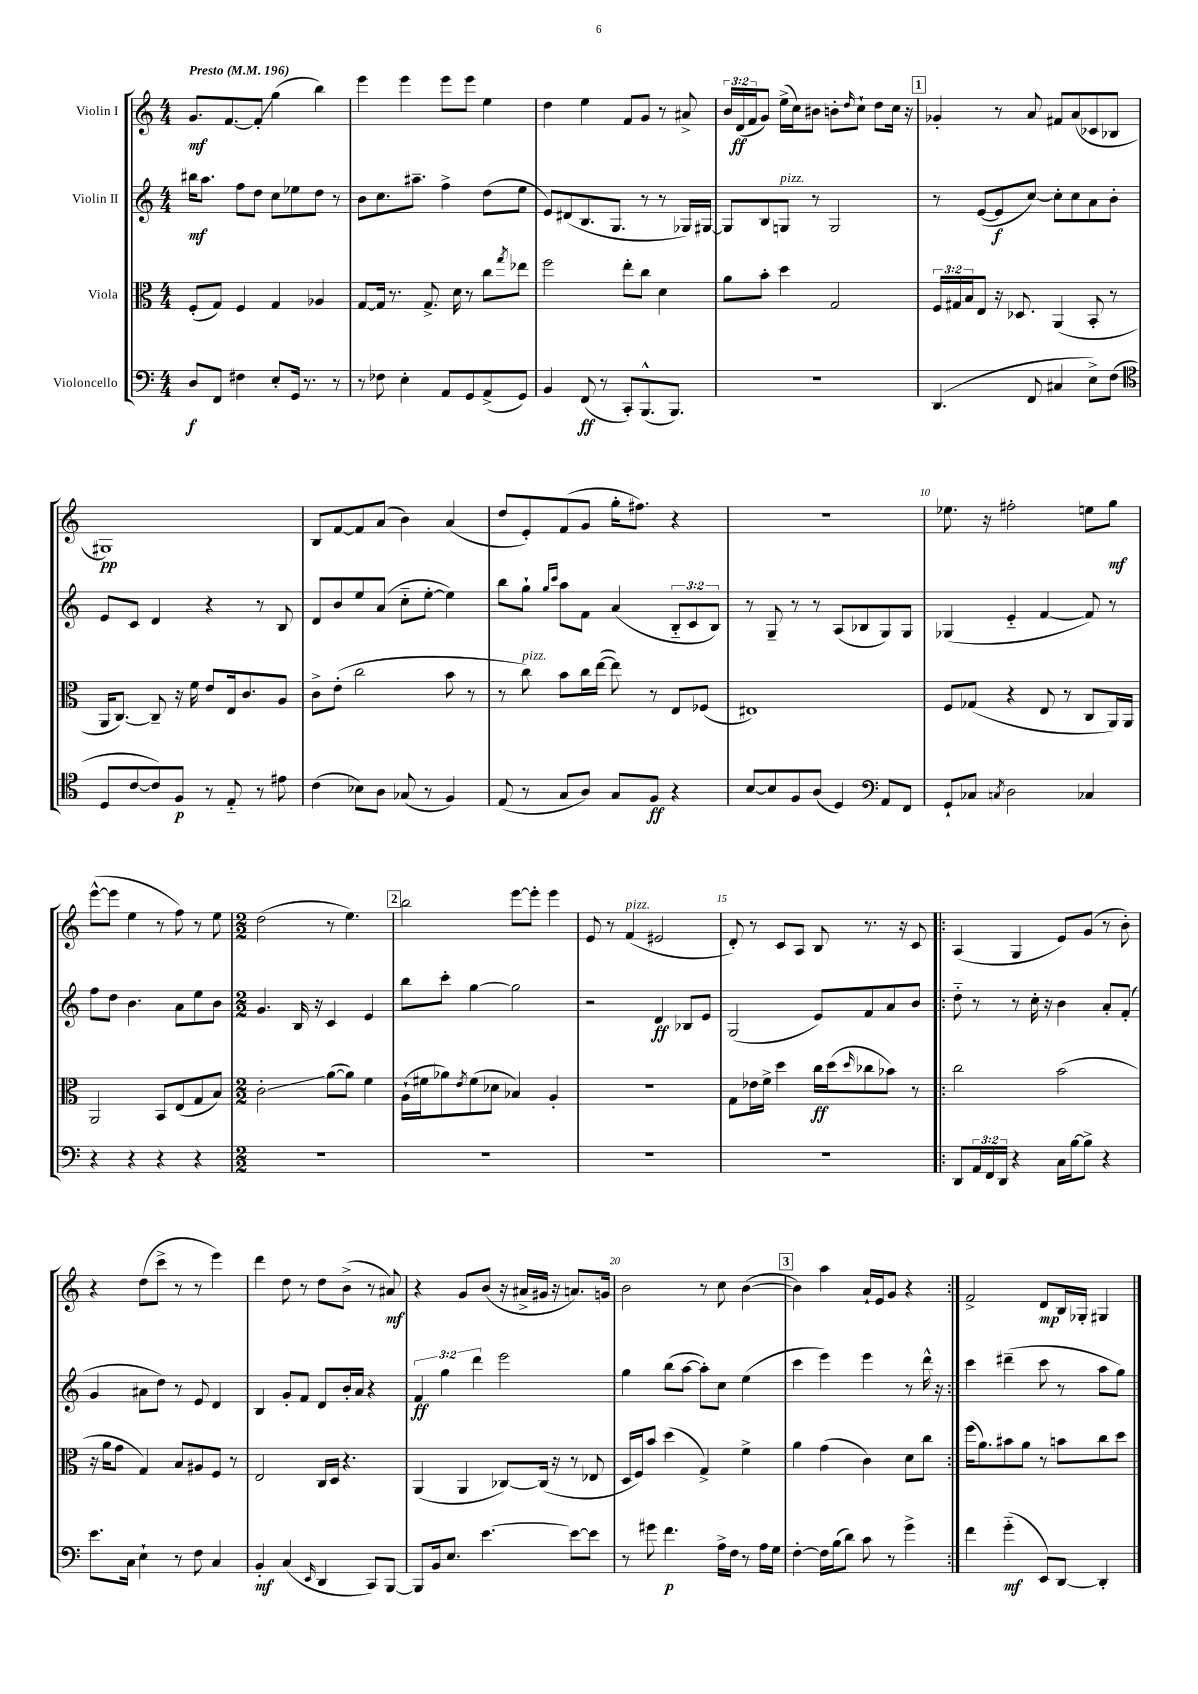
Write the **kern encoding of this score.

**kern	**kern	**kern	**kern
*staff4	*staff3	*staff2	*staff1
*clefF4	*clefC3	*clefG2	*clefG2
*k[]	*k[]	*k[]	*k[]
*M4/4	*M4/4	*M4/4	*M4/4
*MM196	*MM196	*MM196	*MM196
8D/L	(8F'/L	16bb#\LK	8.g/L
.	.	8.aa\J	.
8FF/J	8G/J)	.	.
.	.	.	[8.f/
4F#\	4F/	8ff\L	.
.	.	8dd\J	8f'/]J
8E'/L	4G/	8cc\L	(4gg\
16GG/Jk	.	8ee-\	.
8.r	.	.	.
.	4A-/	8dd\J	4bb\)
8r	.	8r	.
=	=	=	=
8r	[8G/L	8b\L	4eee\
8F-\	16G/]Jk	8.cc\	.
.	8.r	.	.
4E'\	.	.	4eee\
.	.	8.aa#~\J	.
.	8.G^/	.	.
8AA/L	.	4ff^\	8eee\L
.	16d\	.	.
8GG/	8r	.	8eee\J
(8AA^/	8cc\L	(8dd\L	4ee\
.	8qgg/	.	.
8GG/J)	8ee-\J	8ee\J	.
=	=	=	=
4BB/	2ff\	8e/L)	4dd\
.	.	(8d#/	.
(8FF/	.	8.B/	4ee\
8r	.	.	.
.	.	8.G/J	.
8CC'/L)	8ee'\L	.	8f/L
(8.BBB^^/	8cc\J	8r	8g/J
.	4d\	8r	8r
8.BBB/J)	.	.	.
.	.	16G-/LL)	8a#^/
.	.	[16G#/JJ	.
=	=	=	=
1r	8a\L	8G#/]L	24b/LL
.	.	.	(24d/
.	.	.	24f/J
.	8b'\J	8B/	8g/J)
.	4dd\	8G/J	(16ee^\LL
.	.	.	16cc\J)
.	.	8r	8b#\J
.	2G/	2G/	8b'\L
.	.	.	16qqdd/
.	.	.	8cc`\J
.	.	.	8dd\L
.	.	.	16cc\Jk
.	.	.	16r
=	=	=	=
(4.DD/	24F/LL	8r	4g-'/
.	24G#/	.	.
.	24B/J	.	.
.	8E/J	([8e/L	.
.	16r	8e/]	8r
.	8.D-/	.	.
8FF/	.	[8cc/J)	8a/
4C#/	(4AA/	8cc'\]L	8f#/L
.	.	8cc\	(8a/
8E^\L)	8BB'/	8a\	8c-/
(8F\J	8r	8b'\J	8B-/J
=	=	=	=
*clefC4	*	*	*
8D/L	16AA/LK	8e/L	1G#)
.	[8.C/J)	.	.
[8c/	.	8c/J	.
8c/])	8C~/]	4d/	.
8F/J	16r	.	.
.	16f\	.	.
8r	8e/L	4r	.
8E'~/	16E/k	.	.
.	8.c/	.	.
8r	.	8r	.
8e#\	8A/J	8B/	.
=	=	=	=
(4c\	8c^\L	8d/L	8B/L
.	(8e'\J	8b/	[8f/
8B-\L)	2cc\	8ee/	8f/]
8A\J	.	(8a/J	(8a/J
(8G-/	.	8cc'~\L	4b\)
8r	.	[8ee'\J	.
4F/)	8b\	4ee\])	(4a/
.	8r	.	.
=	=	=	=
(8E/	8r	8bb\L	8dd/L
8r	8cc\)	8gg`\J	8e'/)
.	.	16qqgg/LL	.
.	.	16qqccc/JJ	.
8G/L	8b\L	8aa\L	(8f/
8A/J)	16cc\L	8f\J	8g/J
.	([16ee\JJ	.	.
8G/L	8ee\])	(4a/	16gg'\LK
.	.	.	8.ff#\J)
8F/J	8r	.	.
4r	8E/L	12B'~/L	4r
.	.	12c/	.
.	(8F-/J	.	.
.	.	12B/J)	.
=	=	=	=
[8B/L	1E#)	8r	1r
8B/]	.	8G~/	.
8F/	.	8r	.
(8A/J	.	8r	.
4D/)	.	(8A/L	.
.	.	8B-/	.
*clefF4	*	*	*
8AA/L	.	8G/)	.
8FF/J	.	8G/J	.
=	=	=	=
8GG`/L	8F/L	(4G-/	8.ee-\
8C-/J	(8G-/J	.	.
.	.	.	16r
8qC/	.	.	.
2D\	4r	4e'~/	2ff#'\
.	8E/	[4f/	.
.	8r	.	.
4C-/	8C/L	8f/])	8ee\L
.	16AA/L)	8r	8gg\J
.	16AA/JJ	.	.
=	=	=	=
4r	2AA/	8ff\L	([8eee^^\L
.	.	8dd\J	8eee\]J
4r	.	4.b\	4ee\
4r	8BB/L	.	8r
.	(8E/	8a\L	8ff\)
4r	8G/	8ee\	8r
.	8B/J)	8b\J	8ee\
=	=	=	=
*M2/2	*M2/2	*M2/2	*M2/2
1r	2c'\	4.g/	(2dd\
.	.	16B/	.
.	.	16r	.
.	([8a\L	4c/	8r
.	8a\]J)	.	4.ee\)
.	4f\	4e/	.
=	=	=	=
1r	(16A`\LL	8bb\L	2bb\
.	16f#\J	.	.
.	8a-\)	8ccc'\J	.
.	8qe/	.	.
.	(8f#\	[4gg\	.
.	8d-\J	.	.
.	4B-/)	2gg\]	[8eee\L
.	.	.	8eee'\]J
.	4A'/	.	4eee\
=	=	=	=
1r	1r	2r	8e/
.	.	.	8r
.	.	.	(4f/
.	.	4d/	2e#/
.	.	8B-/L	.
.	.	8e/J	.
=	=	=	=
1r	8G\L	(2G/	8d'/)
.	16e-\L	.	8r
.	16f^\JJ	.	.
.	4dd\	.	8c/L
.	.	.	8A/J
.	16cc\LL	8e/L)	8B/
.	(16dd\J	.	.
.	16qqdd/	.	.
.	8cc-\	8f/	8.r
.	8b-\J)	8a/	.
.	.	.	16r
.	8r	8b/J	8c/
=!|:	=!|:	=!|:	=!|:
8DD/L	2cc\	8dd'~\	(4A/
24AA/L	.	8r	.
24FF/	.	.	.
24DD/JJ	.	.	.
4r	.	8r	4G/
.	.	16cc'\	.
.	.	16r	.
16C\LL	(2b\	4b\	8e/L)
[16B\J	.	.	.
8B^\]J	.	.	(8g/J
4r	.	8a'/L	8r
.	.	(8f'/J	8b'\)
=	=	=	=
8.e\L	16r	4g/	4r
.	16a\LK	.	.
.	8g\J	.	.
16C\Jk	.	.	.
4E`\	4G/)	8a#\L	(8dd\L
.	.	8dd\J)	8ccc^\J
8r	8B/L	8r	8r
8F\	8A#/	8e/	8r
4C/	8F/J	4d/	4eee\)
.	8r	.	.
=	=	=	=
4BB'/	2E/	4B/	4ddd\
(4C/	.	8g'/L	8dd\
.	.	8f/J	8r
16qqEE/	.	.	.
4DD/	16C/LL	8d/L	8dd\L
.	16D/JJ	.	.
.	4.r	16b'/L	(8b^\J
.	.	16a/JJ	.
8CC/L)	.	4r	8r
[8BBB/J	.	.	8a#/)
=	=	=	=
8BBB/]L	(4AA/	6f/	4r
16BB/k	.	.	.
.	.	6gg\	.
8.E/J	.	.	.
.	4AA/	.	8g/L
.	.	6ddd\	.
[4.e\	.	.	(8b/J
.	[8C-/L)	2eee\	16r
.	.	.	16a#^/LL
.	(16C-/]Jk	.	16g#/JJ
.	16r	.	16r
8e\_L	8r	.	8.a/L)
8e\]J	8E-/	.	.
.	.	.	16g/Jk
=	=	=	=
8r	16D/LL	4gg\	2b\
.	16F/J)	.	.
8g#\	8b/J	.	.
4.f\	(4dd\	(8bb\L	.
.	.	[8aa\J	.
.	4G^/)	8aa'\]L)	8r
16A^\LL	.	8cc\J	8cc\
16F\JJ	.	.	.
8r	4f^\	(4ee\	([4b\
16A\LL	.	.	.
16G\JJ	.	.	.
=	=	=	=
[4F'\	4a\	4ccc\	4b\])
16F\]LL	(4g\	4eee\)	4aa\
(16B\J	.	.	.
8d\J)	.	.	.
8c\	4c\)	4eee\	16a`/LL
.	.	.	16e/J
8r	.	.	8g/J
4g^\	8d\L	8r	4r
.	8cc\J	16ddd^^\	.
.	.	16r	.
=:|!	=:|!	=:|!	=:|!
4f\	(16ff\LK	4ccc\	2f^/
.	8.a\)	.	.
(4g'~\	8b#\	(4ddd#~\	.
.	8a\J	.	.
8EE/L)	8r	8ccc\	8d/L
[8DD/J	8b\L	8r	16B/L
.	.	.	16G-'/JJ
4DD'/]	8cc\	8aa\L	4G#/
.	8dd\J	8gg\J)	.
==	==	==	==
*-	*-	*-	*-
